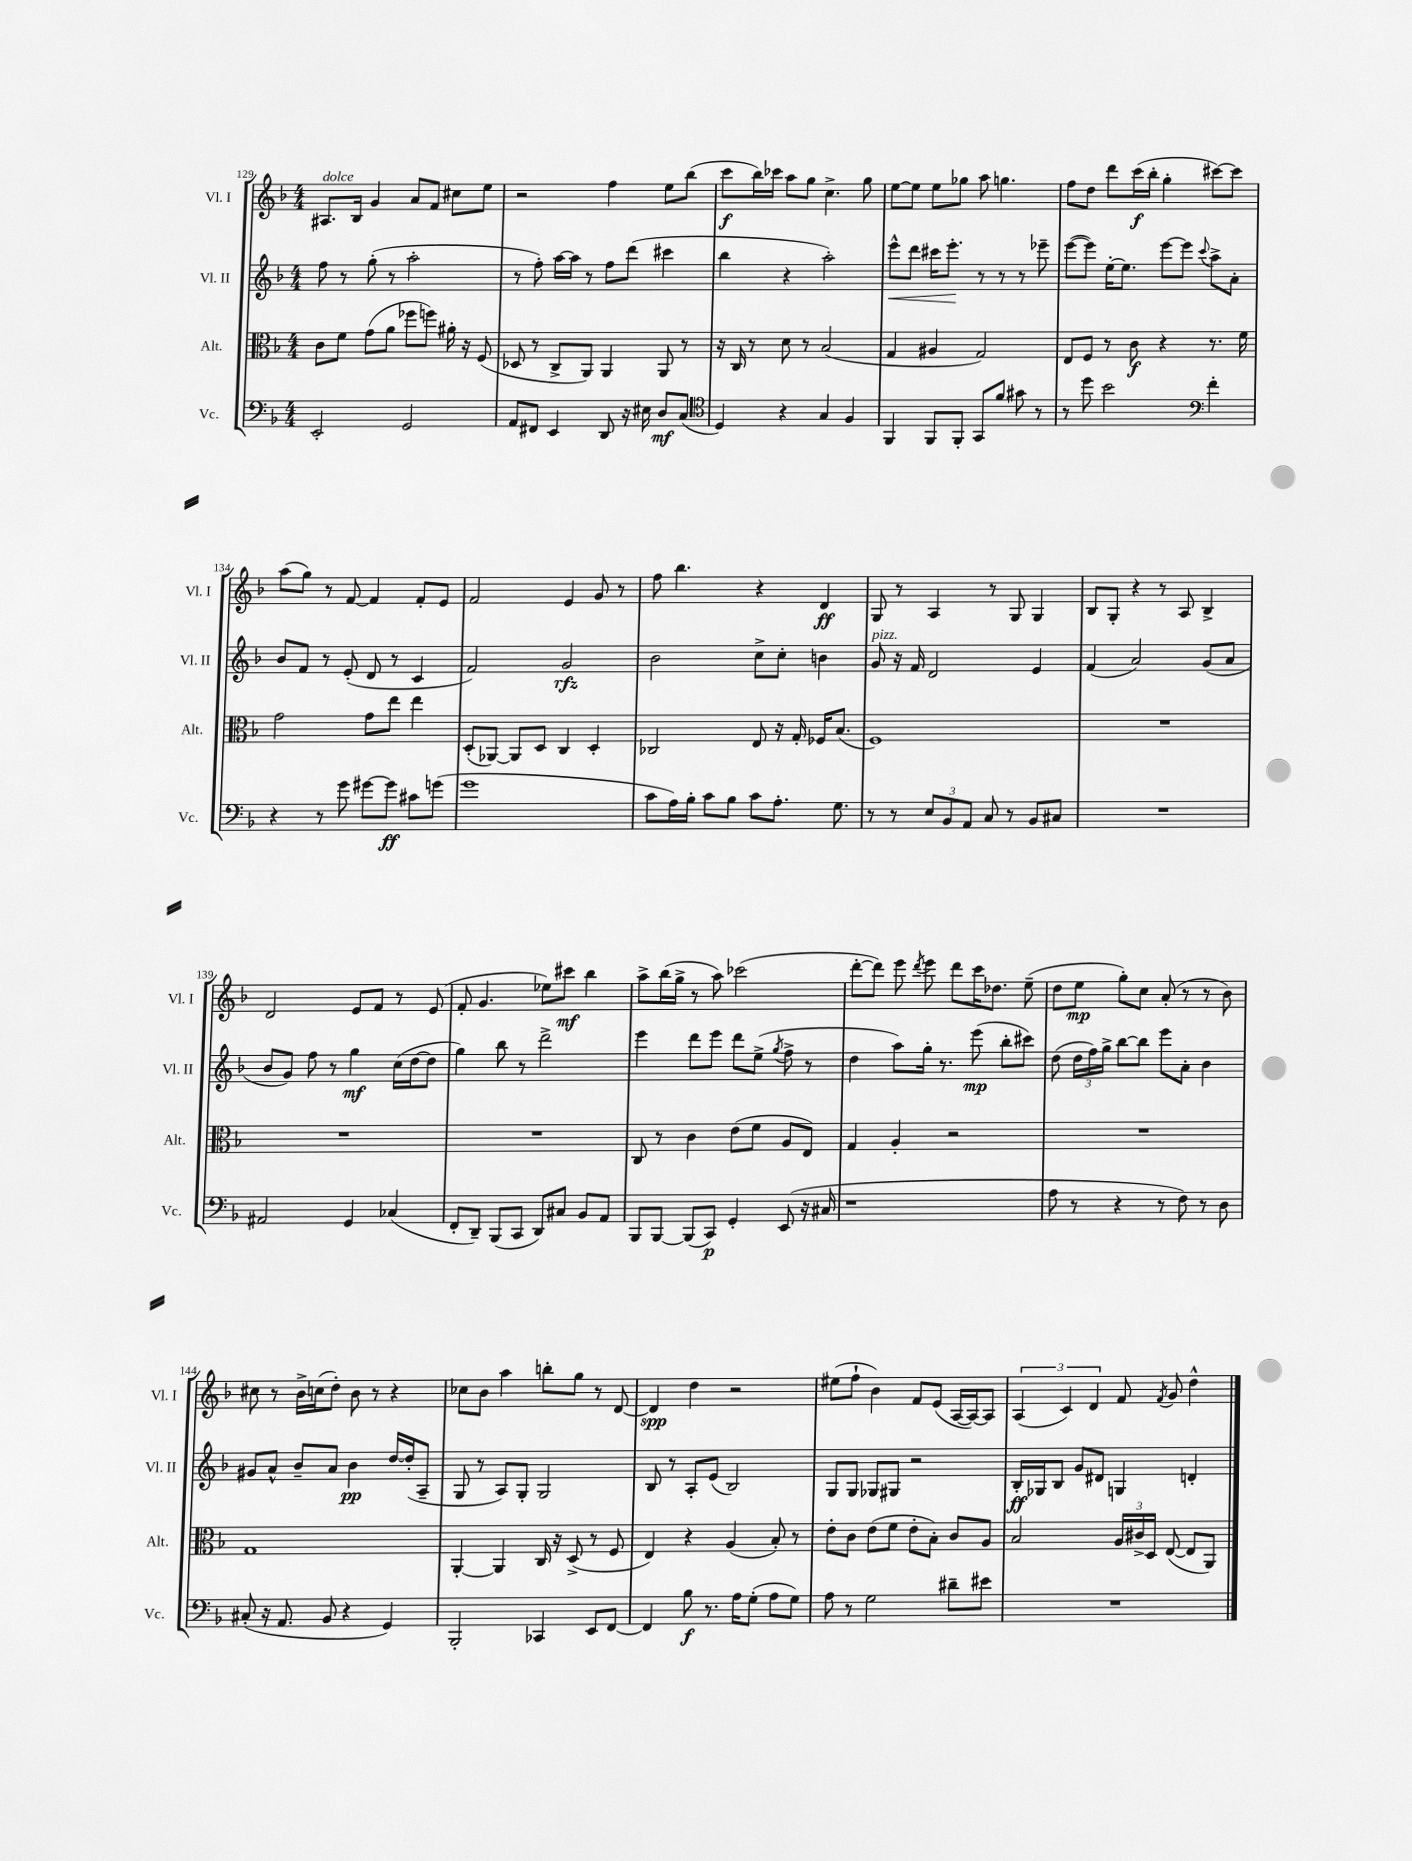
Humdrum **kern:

**kern	**kern	**kern	**kern
*staff4	*staff3	*staff2	*staff1
*clefF4	*clefC3	*clefG2	*clefG2
*k[b-]	*k[b-]	*k[b-]	*k[b-]
*M4/4	*M4/4	*M4/4	*M4/4
2EE'	8c	8ff	8.A#
.	8f	8r	.
.	.	.	16B-
.	(8g	(8gg'	4g
.	8a	8r	.
2GG	8ff-	2aa'	8a
.	8ff)	.	8f
.	16a#'	.	8cc#
.	16r	.	.
.	(8F	.	8ee
=	=	=	=
8AA	8D-	8r	2r
8FF#	8r	8ff')	.
4EE	8C^	[16aa	.
.	.	16aa]	.
.	8AA)	8r	.
8DD	4AA	8ff	4ff
16r	.	(8ddd	.
16E#	.	.	.
8D	8AA	4ccc#	8ee
(8C	8r	.	(8bb-
=	=	=	=
*clefC4	*	*	*
4D)	16r	4bb-	8ccc
.	16C	.	.
.	8r	.	16bb-)
.	.	.	16ccc-
4r	8d	4r	8aa
.	8r	.	8gg
4G	(2B-	2aa')	4.cc^
4F	.	.	.
.	.	.	8gg
=	=	=	=
4FF	4G	8eee^^	[8ee
.	.	8ddd	8ee]
8FF	4A#	16ccc#	8ee
.	.	8.eee'	.
8FF'	.	.	8gg-
8GG	2G)	8r	8aa
8f	.	8r	4.gg
8g#	.	8r	.
8r	.	8eee-~	.
=	=	=	=
8r	8E	([8eee	8ff
8dd	8F	8eee])	8dd
2b-	8r	[16ee'	8ddd
.	.	8.ee]	.
.	8c	.	(16ccc
.	.	.	16bb-'
.	4r	[8eee	4gg'
.	.	8eee]	.
*clefF4	*	*	*
.	.	8qqccc	.
4f'	8.r	8aa^	[8ccc#)
.	.	8a'	8ccc#]
.	16f	.	.
=	=	=	=
4r	2g	8b-	(8aa
.	.	8f	8gg)
8r	.	8r	8r
8g	.	(8e'	[8f
[8g#	8g	8d	4f]
8g#]	8ee	8r	.
8c#	4ee	4c	8f'
(8g	.	.	8e
=	=	=	=
1g	(8D'	2f)	2f
.	[8AA-)	.	.
.	8AA-]	.	.
.	8D	.	.
.	4C	2g	4e
.	4D'	.	8g
.	.	.	8r
=	=	=	=
8c	2C-	2b-	8ff
16A)	.	.	4.bb-
16B-'	.	.	.
8c	.	.	.
8B-	.	.	.
8c	8E	8cc^	4r
8.A'	16r	8cc'	.
.	16G'	.	.
.	16F-	4b	4d
8.G	(8.B-	.	.
=	=	=	=
8r	1F)	8g	8G
8r	.	16r	8r
.	.	16f	.
12E	.	2d	4A
12BB-	.	.	.
12AA	.	.	.
8C	.	.	8r
8r	.	.	8G
8BB-	.	4e	4G
8C#	.	.	.
=	=	=	=
1r	1r	(4f	8B-
.	.	.	8G'
.	.	2a)	4r
.	.	.	8r
.	.	.	8A
.	.	(8g	4B-^
.	.	8a	.
=	=	=	=
2AA#	1r	8b-	2d
.	.	8g)	.
.	.	8ff	.
.	.	8r	.
4GG	.	4gg	8e
.	.	.	8f
(4C-	.	(16cc	8r
.	.	[16dd	.
.	.	8dd]	(8e
=	=	=	=
8FF'	1r	4gg)	8f'
8DD~)	.	.	4.g
(8BBB-	.	8bb-	.
8CC	.	8r	.
8DD)	.	2ddd^	8ee-)
8C#	.	.	8ccc#
8BB-	.	.	4bb-
8AA	.	.	.
=	=	=	=
8BBB-	8C	4eee	8aa^
[8BBB-	8r	.	(16bb-
.	.	.	16gg^
(8BBB-]	4c	8ddd	8r
8CC)	.	8eee	8aa)
4GG'	(8e	8ddd	(2ccc-
.	8f	(8ee^	.
.	.	8qgg	.
(8EE	8A	8ff^	.
16r	8E)	8r	.
16C#	.	.	.
=	=	=	=
1r	4G	4dd	[8ddd'
.	.	.	8ddd])
.	4A'	8aa)	8eee
.	.	.	8qddd
.	.	16gg'	8eee
.	.	8.r	.
.	2r	.	8ddd
.	.	(8eee	16ccc
.	.	.	8.dd-
.	.	8bb-'	.
.	.	8ccc#)	(8ee~
=	=	=	=
8A	1r	(8dd	8dd
8r	.	24dd	8ee
.	.	24ff)	.
.	.	24gg^	.
4r	.	[8bb-	8gg')
.	.	8bb-]	8cc
8r	.	8eee	(8a'
8F)	.	8a'	8r
8r	.	4b-	8r
8D	.	.	8b-)
=	=	=	=
(8C#'	1G	8g#	8cc#
16r	.	8a^^	8r
8.AA	.	.	.
.	.	8b-~	16b-^
.	.	.	(16cc
8BB-	.	8a	8dd')
4r	.	4b-	8b-
.	.	.	8r
4GG)	.	[16dd	4r
.	.	(16dd']	.
.	.	8A~	.
=	=	=	=
2BBB-'	[4AA'	8G	8cc-
.	.	8r	8b-
.	4AA]	8A)	4aa
.	.	8G'	.
4CC-	16C	2G	8bb'
.	16r	.	.
.	(8D^	.	8gg
8EE	8r	.	8r
[8FF	8F	.	[8d
=	=	=	=
4FF]	4E)	8B-	4d]
.	.	8r	.
8B-	4r	8A'	4dd
8.r	.	(8e	.
.	(4A	2B-)	2r
16A	.	.	.
(8G'	.	.	.
8A	8B-')	.	.
8G)	8r	.	.
=	=	=	=
8A	8e'	8G	(8ee#
8r	8c	8G	8ff`
2G	(8e	8G-	4b-)
.	8f	8G#	.
.	8e'	2r	8f
.	8B-')	.	(8e
8d#~	8c	.	[16A
.	.	.	16A_)
8e#	8A	.	8A]
=	=	=	=
1r	2B-	16B-'	(6A
.	.	16G-	.
.	.	8B-	.
.	.	.	6c)
.	.	8g	.
.	.	.	6d
.	.	8d#	.
.	24A	4G	8f
.	24c#^	.	.
.	24D	.	.
.	.	.	8qf
.	([8E	.	8g
.	8E]	4d'	4dd^^
.	8AA)	.	.
==	==	==	==
*-	*-	*-	*-
